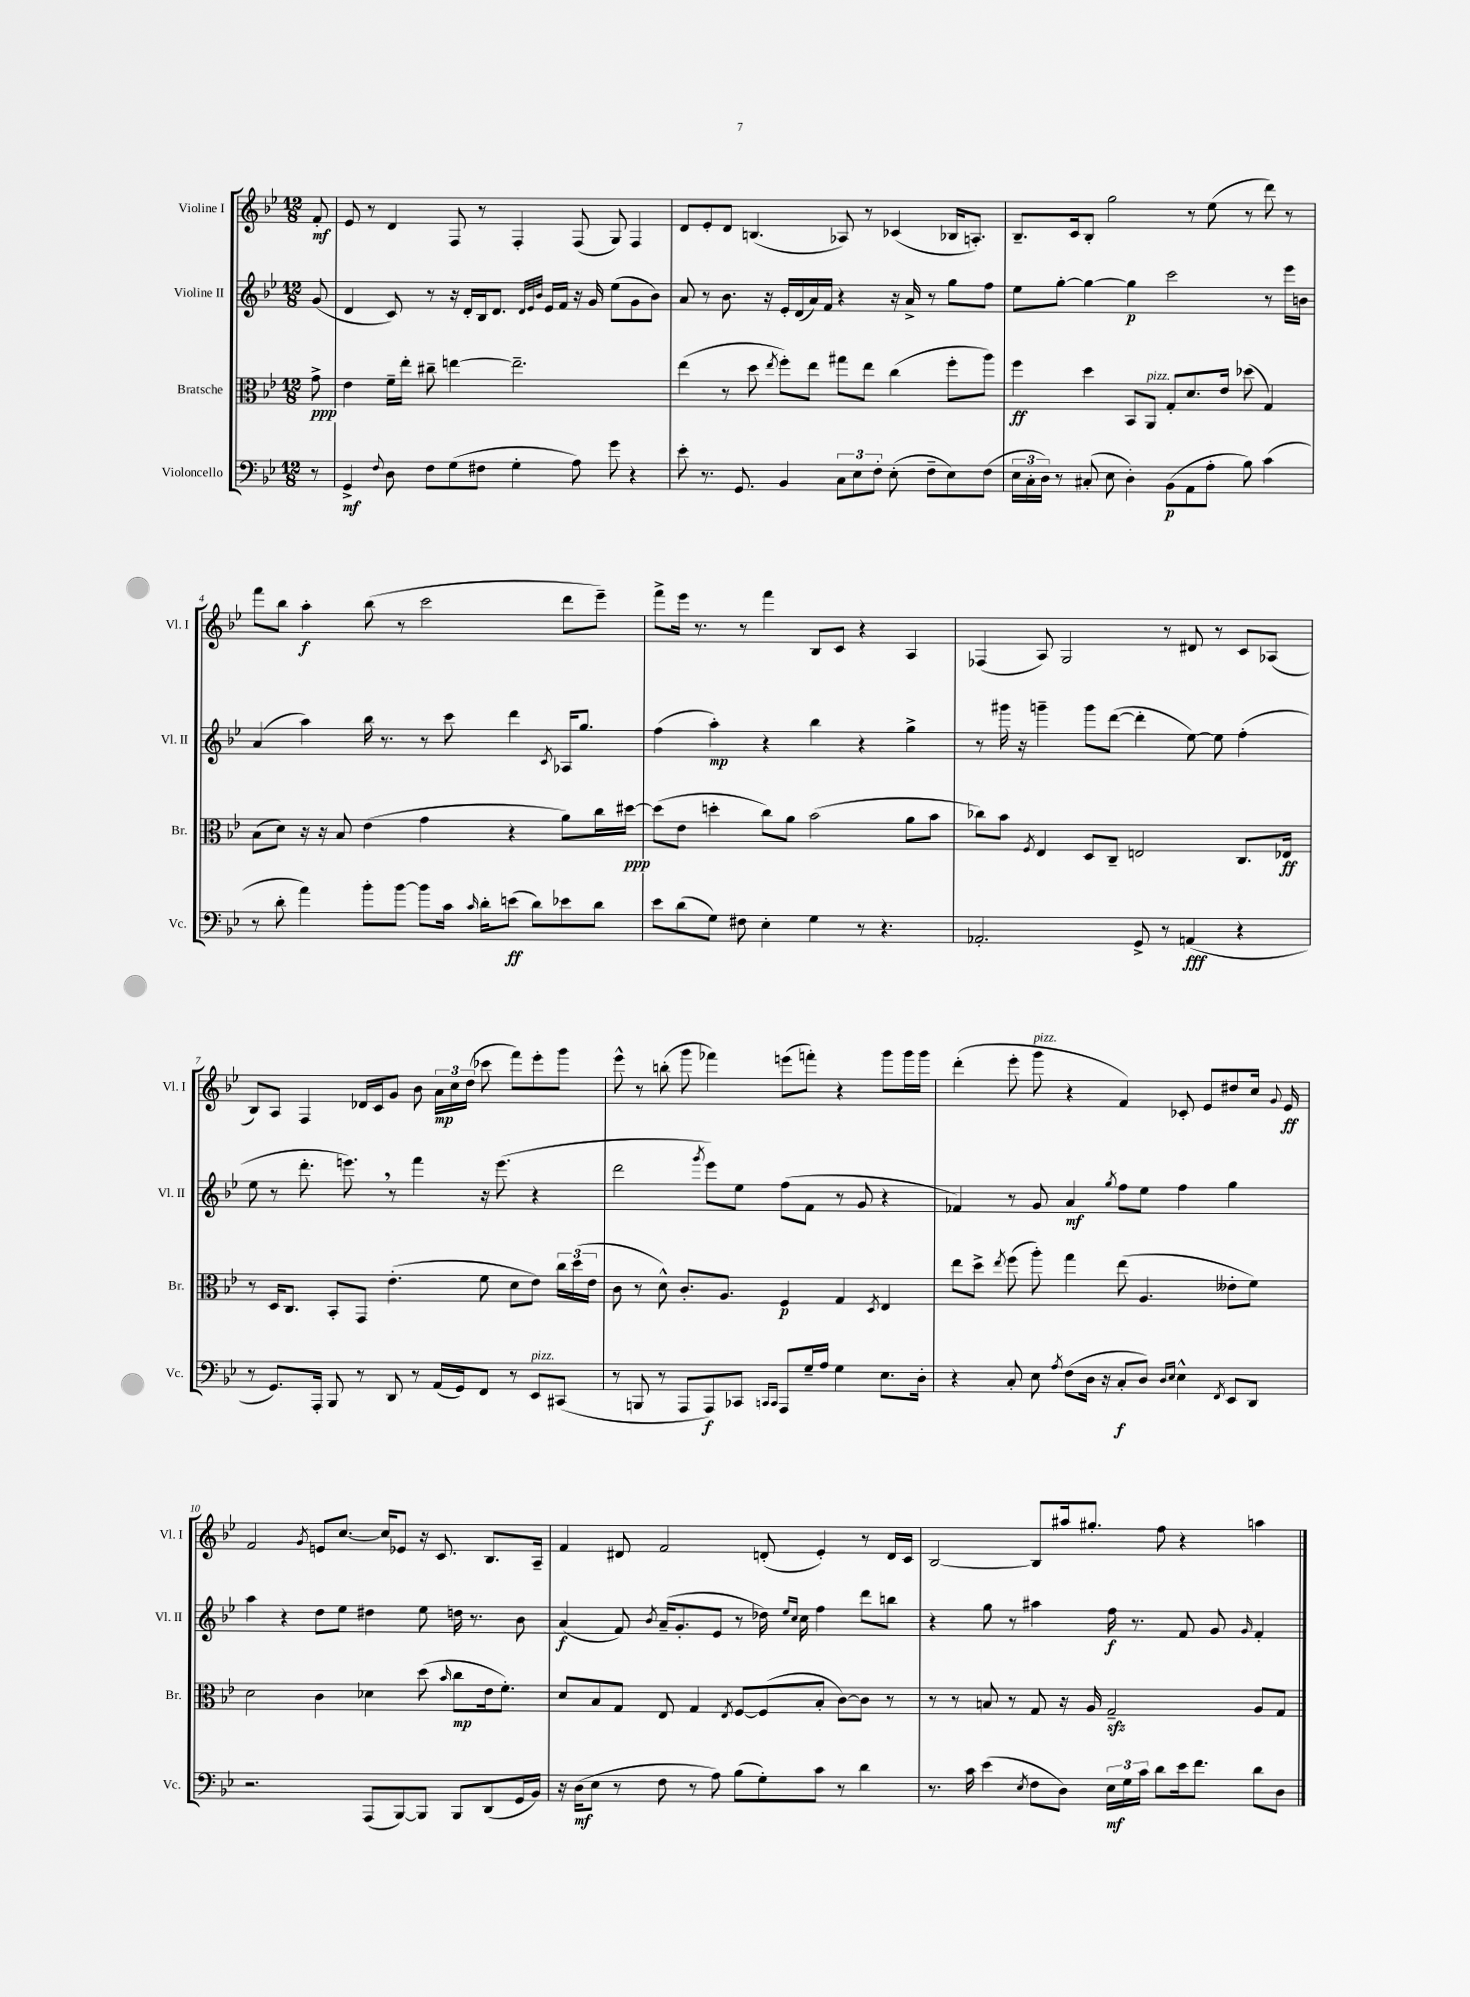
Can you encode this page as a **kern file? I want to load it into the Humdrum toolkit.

**kern	**dynam	**kern	**dynam	**kern	**dynam	**kern	**dynam
*part4	*part4	*part3	*part3	*part2	*part2	*part1	*part1
*staff4	*staff4	*staff3	*staff3	*staff2	*staff2	*staff1	*staff1
*I"Violoncello	*	*I"Bratsche	*	*I"Violine II	*	*I"Violine I	*
*I'Vc.	*	*I'Br.	*	*I'Vl. II	*	*I'Vl. I	*
*clefF4	*	*clefC3	*	*clefG2	*	*clefG2	*
*k[b-e-]	*	*k[b-e-]	*	*k[b-e-]	*	*k[b-e-]	*
*M12/8	*	*M12/8	*	*M12/8	*	*M12/8	*
=	=	=	=	=	=	=	=
8r	.	8g^\	ppp	(8g/	.	8f'/	mf
=1	=1	=1	=1	=1	=1	=1	=1
4GG^/	mf	4e-\	.	4d/	.	8e-/	.
.	.	.	.	.	.	8r	.
8qqF/	.	.	.	.	.	.	.
8D\	.	16f~\LL	.	8c/)	.	4d/	.
.	.	16ee-'\JJ	.	.	.	.	.
8F\L	.	8cc#X~\	.	8r	.	.	.
(8G\	.	[4een\	.	16r	.	8F/	.
.	.	.	.	16d'/LL	.	.	.
8F#X\J	.	.	.	16B-/J	.	8r	.
.	.	.	.	8.d/J	.	.	.
4G'\	.	2.ee~\]	.	.	.	4F'/	.
.	.	.	.	32qqd/LLL	.	.	.
.	.	.	.	32qqe-/	.	.	.
.	.	.	.	32qqb-/JJJ	.	.	.
.	.	.	.	16e-/LL	.	.	.
.	.	.	.	16f/JJ	.	.	.
8A\)	.	.	.	16r	.	(8F/	.
.	.	.	.	16g/	.	.	.
8g\	.	.	.	(8ee-\L	.	8G/)	.
4r	.	.	.	8g\	.	4F/	.
.	.	.	.	8b-\J)	.	.	.
=2	=2	=2	=2	=2	=2	=2	=2
8e-'\	.	(4ee-\	.	8a/	.	8d/L	.
8.r	.	.	.	8r	.	8e-'/	.
.	.	8r	.	8.b-\	.	8d/J	.
8.GG/	.	.	.	.	.	.	.
.	.	8dd\	.	.	.	(4.Bn/	.
.	.	.	.	16r	.	.	.
.	.	8qee-/	.	.	.	.	.
4BB-/	.	8ff'\L)	.	16e-'/LL	.	.	.
.	.	.	.	(16d/	.	.	.
.	.	8ee-\J	.	16a/)	.	.	.
.	.	.	.	16f/JJ	.	.	.
12C\L	.	8gg#X\L	.	4r	.	8A-X/)	.
12E-\	.	.	.	.	.	.	.
.	.	8ee-\J	.	.	.	8r	.
12F'\J	.	.	.	.	.	.	.
(8E-'\	.	(4cc\	.	16r	.	(4c-X/	.
.	.	.	.	16a^/	.	.	.
8F~\L	.	.	.	8r	.	.	.
8E-\)	.	8ff'\L	.	8gg\L	.	16B-X/KL	.
.	.	.	.	.	.	8.An'/J)	.
(8F\J	.	8aa\J)	.	8ff\J	.	.	.
=3	=3	=3	=3	=3	=3	=3	=3
24E-\LL	.	4ff\	ff	8ee-\L	.	8.B-~/L	.
24C'\	.	.	.	.	.	.	.
24D\JJ)	.	.	.	.	.	.	.
8r	.	.	.	[8gg'\J	.	.	.
.	.	.	.	.	.	16c/k	.
(8C#X'/	.	4dd\	.	4gg\_	.	8B-'/J	.
8E-\	.	.	.	.	.	2gg\	.
4D'\)	.	8BB-/L	.	4gg\]	p	.	.
!	!	!LO:TX:a:i:t=pizz.	!	!	!	!	!
.	.	8AA/J	.	.	.	.	.
(8BB-\L	p	8G'/L	.	2ccc\	.	.	.
8AA\	.	8.d/	.	.	.	8r	.
8A'\J	.	.	.	.	.	(8ee-\	.
.	.	16e-/Jk	.	.	.	.	.
8B-\)	.	(8dd-X\	.	.	.	8r	.
(4c\	.	4G/)	.	8r	.	8ddd\)	.
.	.	.	.	16eee-\LL	.	8r	.
.	.	.	.	16bn\JJ	.	.	.
!!LO:LB:g=z
=4	=4	=4	=4	=4	=4	=4	=4
8r	.	(8B-\L	.	(4a/	.	8fff\L	.
8d'\	.	8d\J)	.	.	.	8bb-\J	.
4a\)	.	16r	.	4aa\)	.	4aa'\	f
.	.	16r	.	.	.	.	.
.	.	8B-/	.	.	.	.	.
8b-'\L	.	(4e-\	.	16bb-\	.	(8bb-\	.
.	.	.	.	8.r	.	.	.
[8b-\J	.	.	.	.	.	8r	.
8b-\L]	.	4g\	.	8r	.	2ccc\	.
16c\Jk	.	.	.	8ccc\	.	.	.
16qqc/	.	.	.	.	.	.	.
16d'\KL	.	.	.	.	.	.	.
(8en\J	ff	4r	.	4ddd\	.	.	.
8d\L)	.	.	.	.	.	.	.
.	.	.	.	8qc/	.	.	.
8e-X\	.	8a\L)	.	16A-X/KL	.	8ddd\L	.
.	.	.	.	8.gg/J	.	.	.
8d\J	.	16cc\L	.	.	.	8eee-~\J)	.
.	.	[16dd#X\JJ	ppp	.	.	.	.
=5	=5	=5	=5	=5	=5	=5	=5
8e-\L	.	(8dd#\L]	.	(4ff\	.	8fff^\L	.
(8d\	.	8e-\J	.	.	.	16eee-\Jk	.
.	.	.	.	.	.	8.r	.
8G\J)	.	4ddn'\	.	4aa'\)	mp	.	.
8F#X\	.	.	.	.	.	8r	.
4E-'\	.	8cc\L)	.	4r	.	4fff\	.
.	.	8a\J	.	.	.	.	.
4G\	.	(2b-\	.	4bb-\	.	8B-/L	.
.	.	.	.	.	.	8c/J	.
8r	.	.	.	4r	.	4r	.
4.r	.	.	.	.	.	.	.
.	.	8a\L	.	4gg^\	.	4A/	.
.	.	8b-\J	.	.	.	.	.
=6	=6	=6	=6	=6	=6	=6	=6
2.AA-X'/	.	8cc-X\L)	.	8r	.	(4F-X/	.
.	.	8b-\J	.	16ggg#X\	.	.	.
.	.	.	.	16r	.	.	.
.	.	8qF/	.	.	.	.	.
.	.	4E-/	.	4gggn~\	.	8A/)	.
.	.	.	.	.	.	2G/	.
.	.	8D/L	.	8ggg\L	.	.	.
.	.	8C~/J	.	([8ddd\J	.	.	.
8GG^/	.	2En/	.	4ddd'\]	.	.	.
8r	.	.	.	.	.	8r	.
(4AAn/	fff	.	.	[8ee-\)	.	8d#X/	.
.	.	.	.	8ee-\]	.	8r	.
4r	.	8.C/L	.	(4ff'\	.	8c/L	.
.	.	.	.	.	.	(8A-X/J	.
.	.	16E-X/Jk	ff	.	.	.	.
!!LO:LB:g=z
=7	=7	=7	=7	=7	=7	=7	=7
8r	.	8r	.	8ee-\	.	8B-/L)	.
8.GG/L)	.	16D/KL	.	8r	.	8A/J	.
.	.	8.C/J	.	.	.	.	.
.	.	.	.	8.ddd'\	.	4F/	.
16AAA'/Jk	.	.	.	.	.	.	.
8BBB-/	.	8BB-'/L	.	.	.	.	.
.	.	.	.	8.eeen,\)	.	.	.
8r	.	8GG/J	.	.	.	16d-X/LL	.
.	.	.	.	.	.	16c/J	.
8DD/	.	(4.e-'\	.	8r	.	8g/J	.
8r	.	.	.	4fff\	.	8b-\	.
(16AA/LL	.	.	.	.	.	24a\LL	mp
.	.	.	.	.	.	24cc\	.
16GG/J)	.	.	.	.	.	.	.
.	.	.	.	.	.	(24dd\JJ	.
8FF/J	.	8f\	.	16r	.	8ccc-X\	.
.	.	.	.	(8.eee\	.	.	.
8r	.	8d\L	.	.	.	8fff\L)	.
!LO:TX:a:i:t=pizz.	!	!	!	!	!	!	!
8EE-/L	.	8e-\J)	.	4r	.	8eee-'\	.
(8CC#X/J	.	24cc\LL	.	.	.	8ggg\J	.
.	.	(24dd\	.	.	.	.	.
.	.	24e-\JJ	.	.	.	.	.
=8	=8	=8	=8	=8	=8	=8	=8
8r	.	8c\	.	2ddd\	.	8eee-^^\	.
8BBBn/	.	8r	.	.	.	8r	.
8r	.	8d^^\)	.	.	.	(8bbn'\	.
8AAA/L	.	8.c'/L	.	.	.	8ggg\	.
.	.	.	.	8qggg/	.	.	.
8AAA/)	f	.	.	8eee-\L)	.	4fff-X\)	.
.	.	8.A/J	.	.	.	.	.
8CC-X/J	.	.	.	8ee-\J	.	.	.
16qqCCn/LL	.	.	.	.	.	.	.
16qqCC/JJ	.	.	.	.	.	.	.
8AAA/L	.	4F/	p	(8ff\L	.	(8eeen\L	.
16G~/L	.	.	.	8f\J	.	8fffn'\J)	.
16A/JJ	.	.	.	.	.	.	.
4G\	.	4G/	.	8r	.	4r	.
.	.	.	.	8g/	.	.	.
.	.	8qD/	.	.	.	.	.
8.E-\L	.	4E-/	.	4r	.	8ggg\L	.
.	.	.	.	.	.	16ggg\L	.
16D'\Jk	.	.	.	.	.	16ggg\JJ	.
=9	=9	=9	=9	=9	=9	=9	=9
4r	.	8ee-\L	.	4f-X/)	.	(4ddd'\	.
.	.	8dd^\J	.	.	.	.	.
.	.	8qee-/	.	.	.	.	.
8C'/	.	(8ff\	.	8r	.	8eee-'\	.
!	!	!	!	!	!	!LO:TX:a:i:t=pizz.	!
8E-\	.	8aa'\)	.	8g/	.	8ggg\	.
8qA/	.	.	.	.	.	.	.
(8F\L	.	4gg\	.	4a/	mf	4r	.
16D\Jk	.	.	.	.	.	.	.
16r	.	.	.	.	.	.	.
.	.	.	.	8qgg/	.	.	.
8C'/L	f	(8ee-\	.	8ff\L	.	4f/)	.
8D/J)	.	4.A/	.	8ee-\J	.	.	.
16qqD/LL	.	.	.	.	.	.	.
16qqE-/JJ	.	.	.	.	.	.	.
4E-^^\	.	.	.	4ff\	.	8c-X'/	.
.	.	.	.	.	.	8e-/L	.
8qFF/	.	.	.	.	.	.	.
8EE-/L	.	8e--X'\L	.	4gg\	.	8dd#X/	.
8DD/J	.	8f\J)	.	.	.	16cc/Jk	.
.	.	.	.	.	.	8qqg/	.
.	.	.	.	.	.	16e-/	ff
!!LO:LB:g=z
=10	=10	=10	=10	=10	=10	=10	=10
2.r	.	2d\	.	4aa\	.	2f/	.
.	.	.	.	4r	.	.	.
.	.	.	.	.	.	8qg/	.
.	.	4c\	.	8dd\L	.	8en/L	.
.	.	.	.	8ee-\J	.	[8.cc/J	.
(8AAA/L	.	4d-X\	.	4dd#X\	.	.	.
.	.	.	.	.	.	16cc/KL]	.
[8BBB-/)	.	.	.	.	.	8e-X/J	.
8BBB-/J]	.	(8dd\	.	8ee-\	.	16r	.
.	.	.	.	.	.	8.c/	.
.	.	16qqb-/	.	.	.	.	.
8BBB-/L	.	8cc\L	mp	16ddn\	.	.	.
.	.	.	.	8.r	.	.	.
(8DD/	.	16e-\k	.	.	.	8.B-/L	.
.	.	8.f'\J)	.	.	.	.	.
16GG/L	.	.	.	8b-\	.	.	.
16BB-/JJ)	.	.	.	.	.	16A~/Jk	.
=11	=11	=11	=11	=11	=11	=11	=11
16r	.	8d/L	.	(4a/	f	4f/	.
(16D\KL	mf	.	.	.	.	.	.
8E-\J	.	8B-/	.	.	.	.	.
8r	.	8G/J	.	8f/)	.	8d#X/	.
.	.	.	.	8qb-/	.	.	.
8F\	.	8E-/	.	(16a~/KL	.	2f/	.
.	.	.	.	8.g'/	.	.	.
8r	.	4G/	.	.	.	.	.
8A\)	.	.	.	8e-/J	.	.	.
.	.	8qE-/	.	.	.	.	.
(8B-\L	.	[8F/L	.	8r	.	.	.
8G'\)	.	(8F/]	.	16dd-X\)	.	(8dn'/	.
.	.	.	.	16qqee-/LL	.	.	.
.	.	.	.	16qqcc/JJ	.	.	.
.	.	.	.	16cc\	.	.	.
8c\J	.	8B-'/J	.	4ff\	.	4e-'/)	.
8r	.	[8c\L)	.	.	.	.	.
4d\	.	8c\J]	.	8ddd\L	.	8r	.
.	.	8r	.	8bbn\J	.	16d/LL	.
.	.	.	.	.	.	16c/JJ	.
=12	=12	=12	=12	=12	=12	=12	=12
8.r	.	8r	.	4r	.	[2B-/	.
.	.	8r	.	.	.	.	.
16c\	.	.	.	.	.	.	.
(4e-\	.	8Bn/	.	8gg\	.	.	.
.	.	8r	.	8r	.	.	.
8qE-/	.	.	.	.	.	.	.
8F\L	.	8G/	.	4aa#X\	.	8B-/L]	.
8D\J)	.	16r	.	.	.	16aa#X/k	.
.	.	16A/	.	.	.	8.gg#X'/J	.
24E-\LL	mf	2Gzz~/	.	16ff\	f	.	.
24G\	.	.	.	.	.	.	.
.	.	.	.	8.r	.	.	.
24c\JJ	.	.	.	.	.	.	.
8d\L	.	.	.	.	.	8ff\	.
16e-\k	.	.	.	8f/	.	4r	.
8.f\J	.	.	.	.	.	.	.
.	.	.	.	8g/	.	.	.
.	.	.	.	16qqg/	.	.	.
8d\L	.	8A/L	.	4f'/	.	4aan\	.
8D\J	.	8G/J	.	.	.	.	.
==	==	==	==	==	==	==	==
*-	*-	*-	*-	*-	*-	*-	*-
